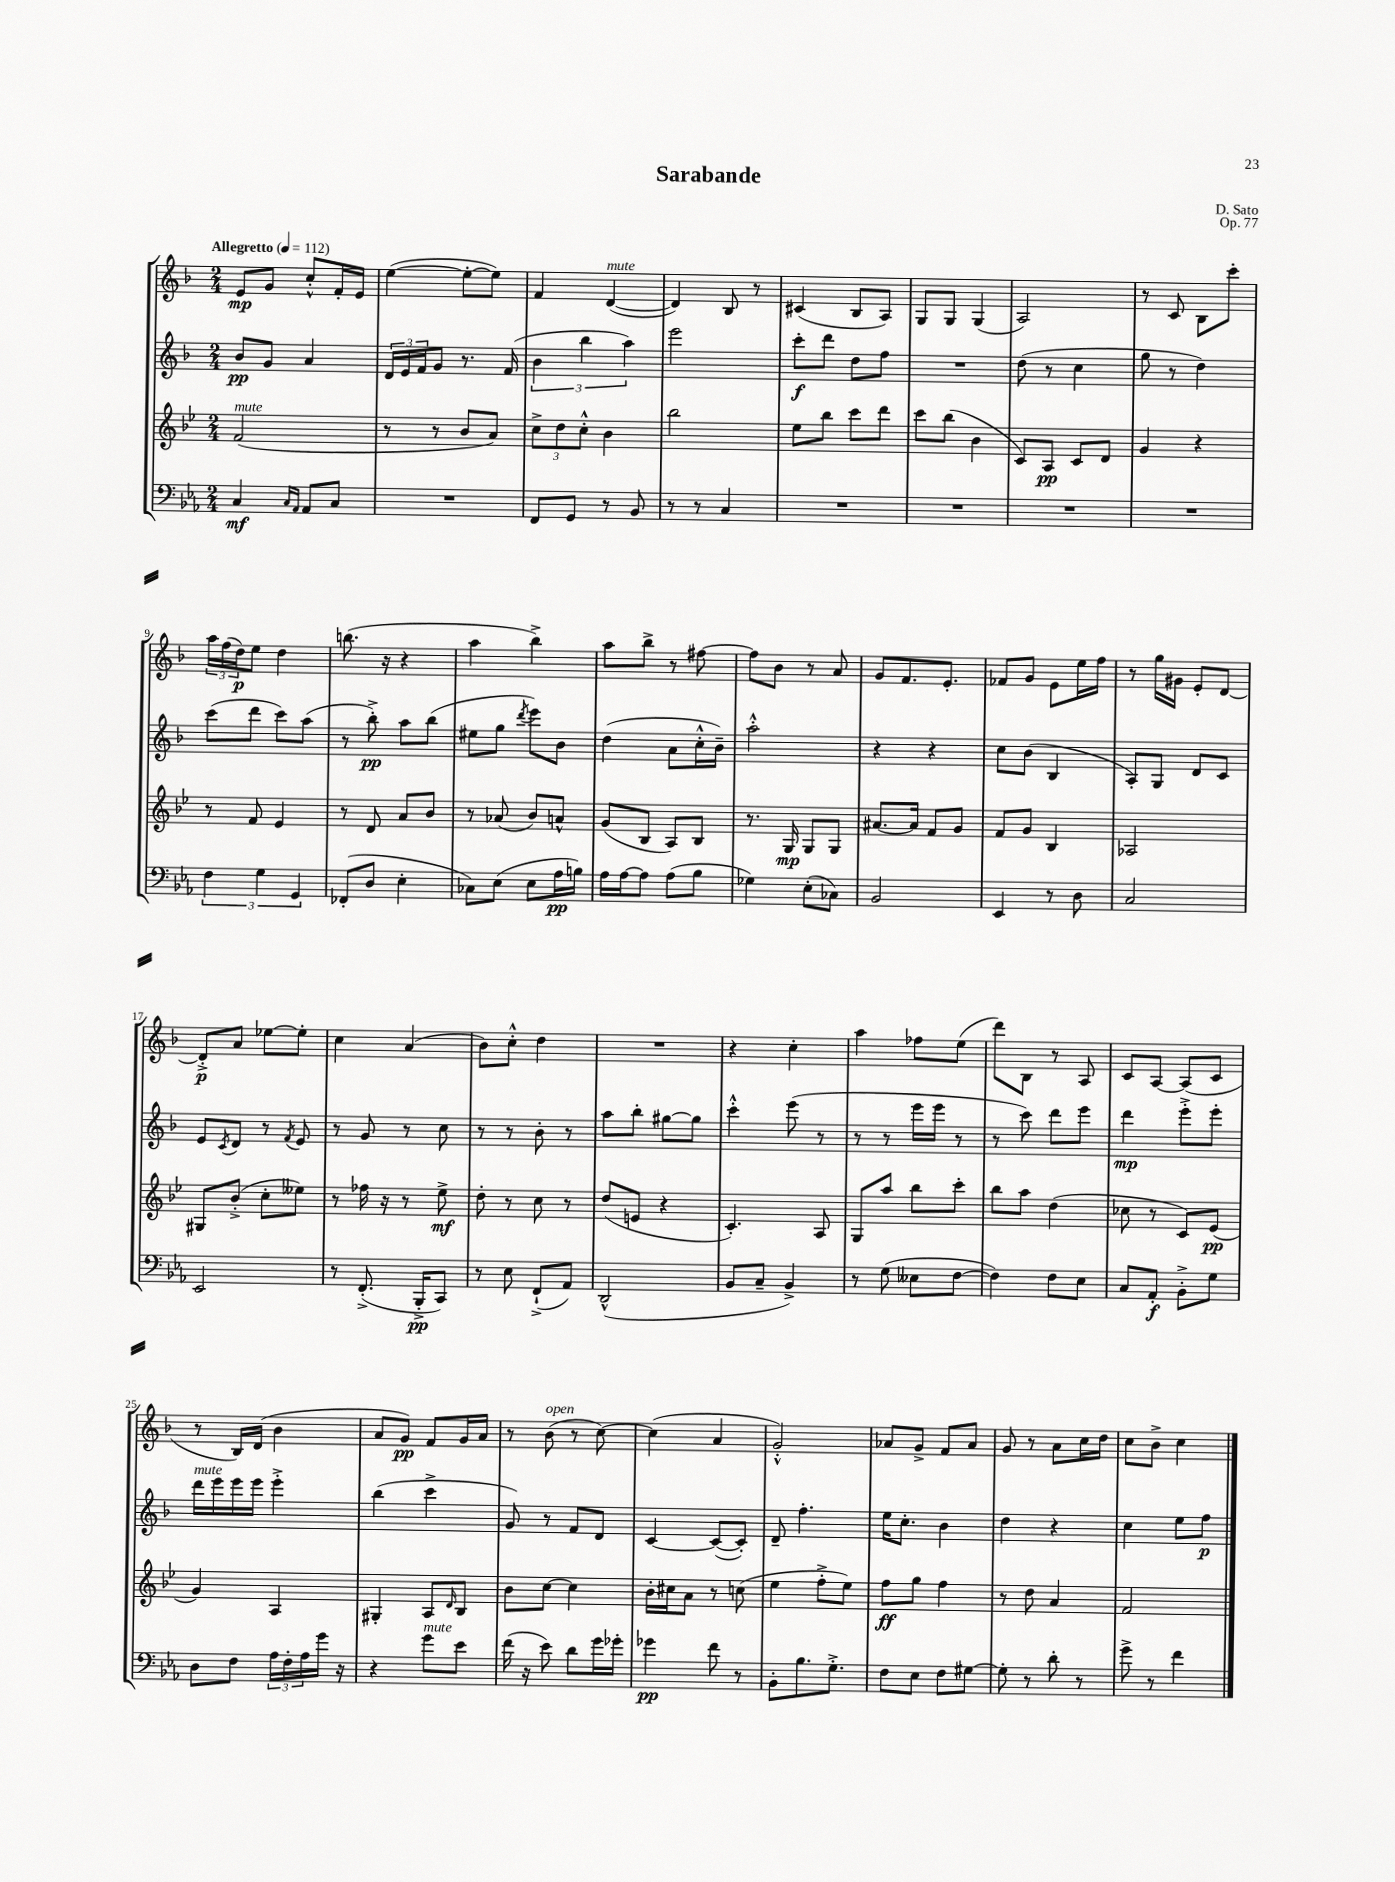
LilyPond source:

\header { title = "Sarabande" composer = "D. Sato" opus = "Op. 77" }
<<
\new StaffGroup <<
\new Staff = "s0" {
    \clef treble \key f \major \numericTimeSignature \time 2/4 \tempo "Allegretto" 4 = 112
    e'8\mp g'8 c''8-.-^ f'16-. e'16 |
    e''4~( e''8~-. e''8) |
    f'4 d'4~^\markup { \italic "mute" }( |
    d'4) bes8 r8 |
    cis'4( bes8 a8) |
    g8 g8 g4( |
    a2) |
    r8 c'8 bes8 c'''8-. |
    \tuplet 3/2 { a''16 f''16( d''16\p) } e''8 d''4 |
    b''8.( r16 r4 |
    a''4 bes''4->) |
    a''8 bes''8-> r8 fis''8~ |
    fis''8 bes'8 r8 a'8 |
    g'8 f'8. e'8.-. |
    fes'8 g'8 e'8 e''16 f''16 |
    r8 g''16 gis'16 e'8-. d'8~ |
    d'8-.->\p a'8 ees''8~ ees''8-. |
    c''4 a'4( |
    bes'8) c''8-.-^ d''4 |
    R2 |
    r4 c''4-. |
    a''4 fes''8 e''8( |
    d'''8) bes8 r8 a8 |
    c'8 a8~ a8( c'8 |
    r8 bes16) d'16( bes'4 |
    a'8 g'8\pp) f'8 g'16 a'16 |
    r8 bes'8^\markup { \italic "open" }( r8 c''8~) |
    c''4( a'4 |
    g'2-.-^) |
    aes'8 g'8-> f'8 aes'8 |
    g'8 r8 a'8 c''16 d''16 |
    c''8 bes'8-> c''4 \bar "|." |
}
\new Staff = "s1" {
    \clef treble \key f \major \numericTimeSignature \time 2/4
    bes'8\pp g'8 a'4 |
    \tuplet 3/2 { d'16 e'16 f'16 } g'8 r8. f'16( |
    \tuplet 3/2 { bes'4 bes''4 a''4) } |
    e'''2 |
    c'''8-.\f d'''8 d''8 f''8 |
    R2 |
    d''8( r8 c''4 |
    g''8 r8 d''4) |
    c'''8( d'''8 c'''8) a''8( |
    r8 bes''8-.->\pp) a''8 bes''8( |
    eis''8 g''8 \acciaccatura { d'''8 } e'''8) bes'8 |
    d''4( a'8 c''16-.-^ bes'16--) |
    a''2-.-^ |
    r4 r4 |
    c''8 bes'8( bes4 |
    a8-.) g8 d'8 c'8 |
    e'8 \acciaccatura { c'8 } d'8 r8 \acciaccatura { f'8 } e'8 |
    r8 g'8 r8 c''8 |
    r8 r8 bes'8-. r8 |
    a''8 bes''8-. gis''8~ gis''8 |
    c'''4-.-^ e'''8( r8 |
    r8 r8 e'''16 e'''16 r8 |
    r8 c'''8) d'''8 e'''8 |
    d'''4\mp e'''8-.-> e'''8-. |
    d'''16^\markup { \italic "mute" } e'''16 e'''16 e'''16 e'''4-.-> |
    bes''4( c'''4-> |
    g'8) r8 f'8 d'8 |
    c'4~ c'8~( c'8-.) |
    d'8-- f''4.-. |
    e''16 c''8.-. bes'4 |
    d''4 r4 |
    c''4 e''8 f''8\p \bar "|." |
}
\new Staff = "s2" {
    \clef treble \key bes \major \numericTimeSignature \time 2/4
    f'2^\markup { \italic "mute" }( |
    r8 r8 bes'8 a'8) |
    \tuplet 3/2 { c''8-> d''8 c''8-.-^ } bes'4 |
    bes''2 |
    ees''8 bes''8 c'''8 d'''8 |
    c'''8 bes''8( bes'4 |
    c'8) a8\pp c'8 d'8 |
    g'4 r4 |
    r8 f'8 ees'4 |
    r8 d'8 a'8 bes'8 |
    r8 aes'8( bes'8) a'8-^ |
    g'8( bes8 a8) bes8 |
    r8. g16\mp g8 g8 |
    ais'8.~ ais'16 f'8 g'8 |
    f'8 g'8 bes4 |
    aes2 |
    gis8 bes'8-.->( c''8-. eeses''8) |
    r8 fes''16 r16 r8 ees''8->\mf |
    d''8-. r8 c''8 r8 |
    d''8( e'8 r4 |
    c'4.-.) a8 |
    g8 a''8 bes''8 c'''8-. |
    bes''8 a''8 d''4( |
    ces''8 r8 c'8) ees'8\pp( |
    g'4) a4 |
    gis4-. a8 \grace { d'16 } bes8 |
    bes'8 c''8~ c''4 |
    bes'16-. cis''16 a'8 r8 c''8( |
    ees''4 f''8-.-> ees''8) |
    f''8\ff g''8 f''4 |
    r8 d''8 a'4 |
    f'2 \bar "|." |
}
\new Staff = "s3" {
    \clef bass \key ees \major \numericTimeSignature \time 2/4
    c4\mf \grace { c16 aes,16 } aes,8 c8 |
    R2 |
    f,8 g,8 r8 bes,8 |
    r8 r8 c4 |
    R2 |
    R2 |
    R2 |
    R2 |
    \tuplet 3/2 { f4 g4 g,4 } |
    fes,8-.( d8 ees4-. |
    ces8) ees8( ees8 aes16\pp b16) |
    aes16 aes16~ aes8 aes8( bes8 |
    ges4) ees8-.( ces8) |
    bes,2 |
    ees,4 r8 d8 |
    c2 |
    ees,2 |
    r8 f,8.-.->( bes,,16-.->\pp c,8) |
    r8 ees8 f,8-!->( aes,8) |
    d,2-^( |
    bes,8 c8-- bes,4->) |
    r8 g8( eeses8 f8~ |
    f4) f8 ees8 |
    c8 aes,8-.\f bes,8-.-> g8 |
    d8 f8 \tuplet 3/2 { aes16 f16-. aes16 } g'16 r16 |
    r4 g'8^\markup { \italic "mute" } ees'8 |
    f'16( r16 ees'8) d'8 g'16 ges'16-. |
    ges'4\pp f'8 r8 |
    bes,8-. bes8. g8.-.-> |
    f8 ees8 f8 gis8~ |
    gis8-. r8 d'8-. r8 |
    g'8-> r8 f'4 \bar "|." |
}
>>
>>
